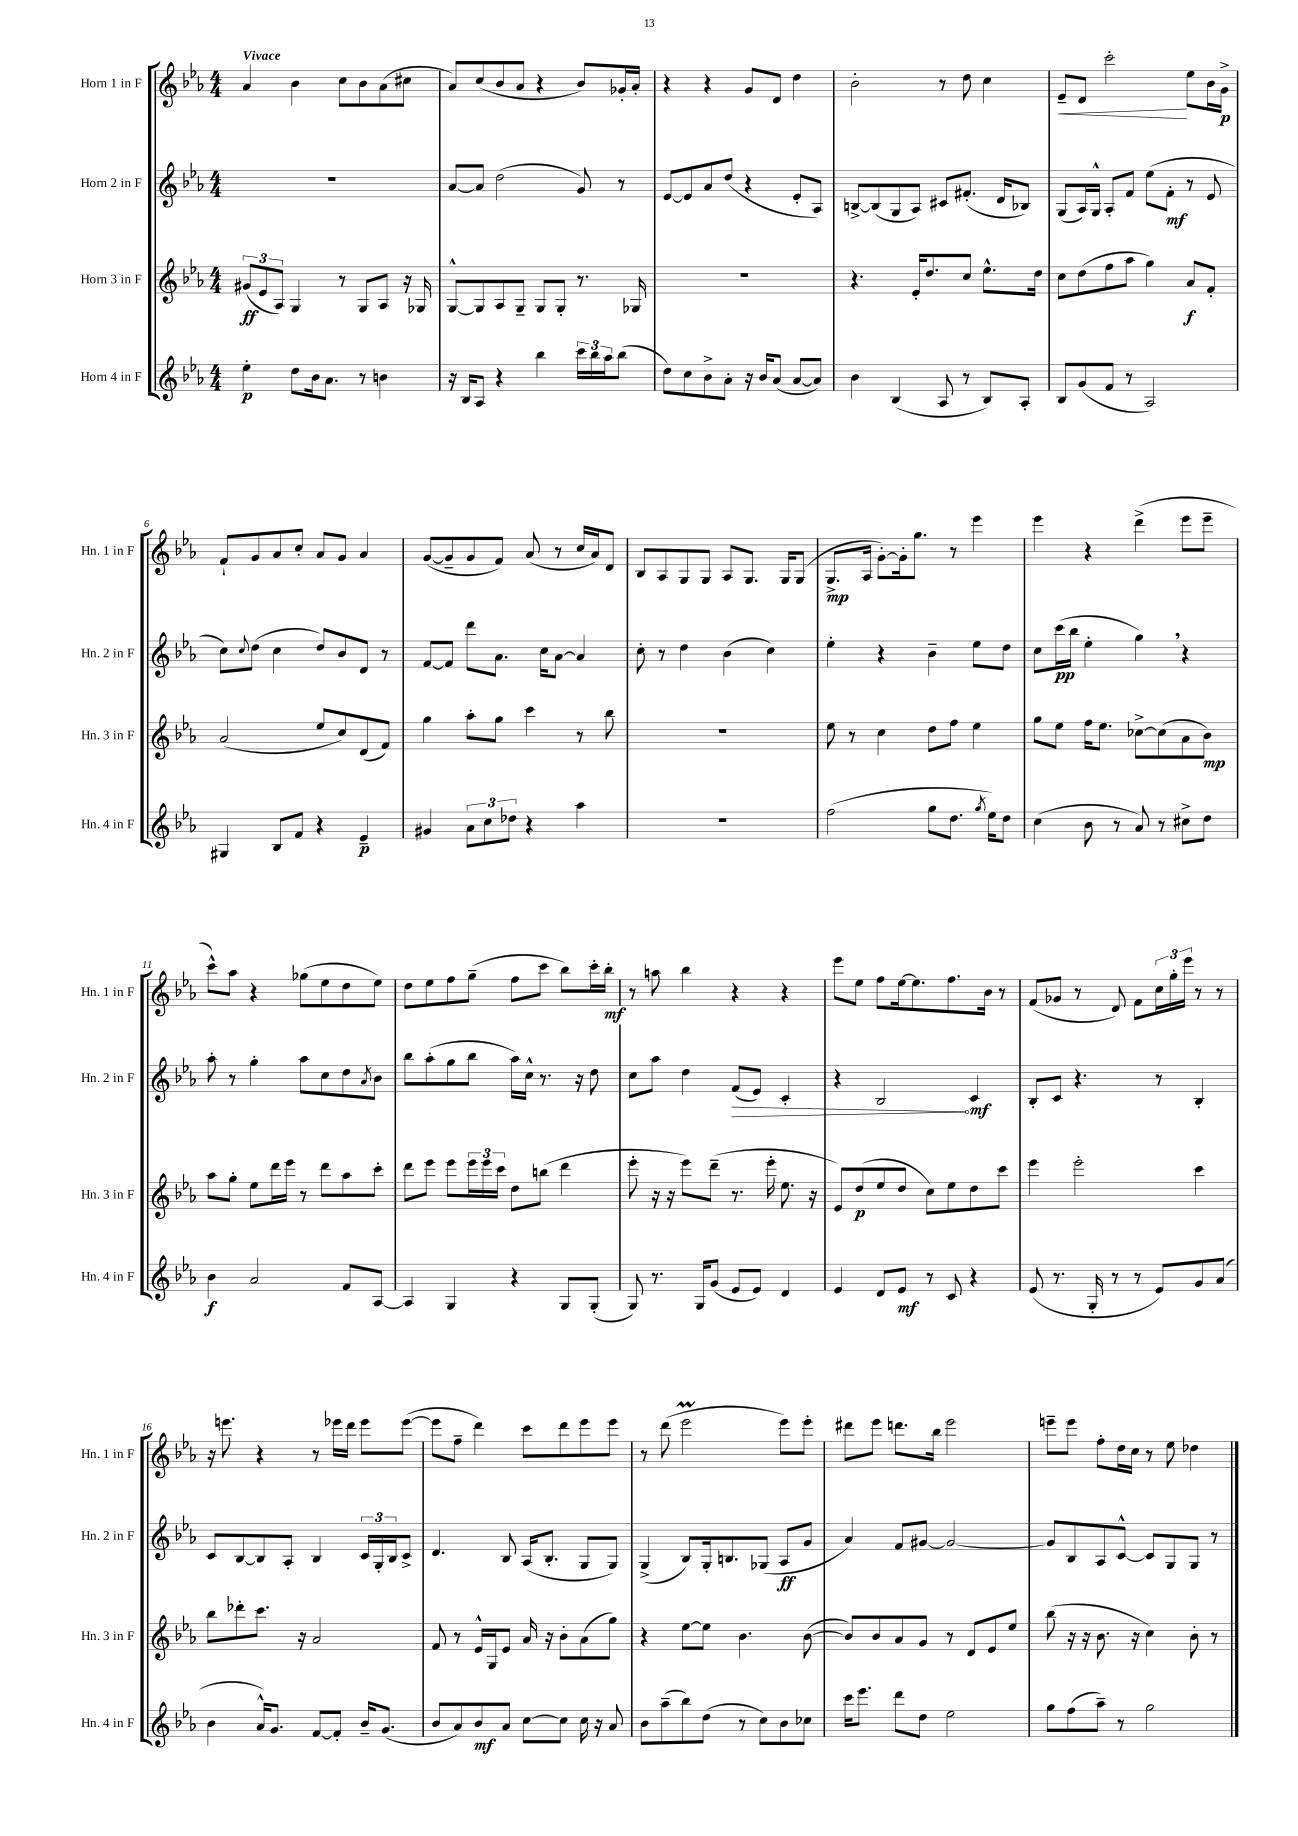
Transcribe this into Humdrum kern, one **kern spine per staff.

**kern	**kern	**kern	**kern
*staff4	*staff3	*staff2	*staff1
*clefG2	*clefG2	*clefG2	*clefG2
*k[b-e-a-]	*k[b-e-a-]	*k[b-e-a-]	*k[b-e-a-]
*M4/4	*M4/4	*M4/4	*M4/4
4ee-'\	(12g#/L	1r	4a-/
.	12e-/	.	.
.	12A-/J)	.	.
8dd\L	4G/	.	4b-\
16b-\k	.	.	.
8.a-\J	.	.	.
.	8r	.	8cc\L
8r	8G/L	.	8b-\
4b\	8A-/J	.	(8a-\
.	16r	.	8cc#\J
.	16G-/	.	.
=	=	=	=
16r	[8G^^/L	[8a-/L	8a-/L)
16B-/LK	.	.	.
8A-/J	8G/]	8a-/]J	(8cc/
4r	8A-/	(2dd\	8b-/
.	8G~/J	.	8a-/J
4bb-\	8G/L	.	4r
.	8G'/J	.	.
24ccc\LL	8.r	8g/)	8b-/L)
24bb-\	.	.	.
24aa-\J	.	.	.
(8bb-\J	.	8r	16g-'/L
.	16G-/	.	16a-'/JJ
=	=	=	=
8dd\L)	1r	[8e-/L	4r
8cc\	.	8e-/]	.
8b-^\	.	8a-/	4r
8a-'\J	.	(8dd/J	.
16r	.	4r	8g/L
16b-/LK	.	.	.
(8a-/J	.	.	8d/J
[8a-/L	.	8e-'/L	4dd\
8a-/]J)	.	8A-/J)	.
=	=	=	=
4b-\	4.r	[8B^/L	2b-'\
.	.	(8B/]	.
(4B-/	.	8G/	.
.	16e-'/LK	8A-/J)	.
.	8.dd/	.	.
8A-/	.	8c#/L	8r
8r	8cc/J	(8.f#'/J	8dd\
8B-/L)	8.ee-^^\L	.	4cc\
.	.	16d/LK	.
8A-'/J	.	8B-/J)	.
.	16dd\Jk	.	.
=	=	=	=
8B-/L	8cc\L	(8G/L	8e-~/L
(8g/	(8dd\	16A-/L)	8d/J
.	.	16G^^/JJ	.
8f/J	8ff\	8A-'/L	2ccc'\
8r	8aa-\J	8f/J	.
2A-/)	4gg\)	(8ee-\L	.
.	.	8f'\J	.
.	8a-/L	8r	8ee-\L
.	8f'/J	8e-/	16b-\L
.	.	.	16g^\JJ
=	=	=	=
4G#/	(2a-/	8cc\L)	8f`/L
.	.	8qqcc/	.
.	.	(8dd\J	8g/
8B-/L	.	4cc\	8a-/
8f/J	.	.	8cc'/J
4r	8ee-/L	8dd/L)	8a-/L
.	8cc/)	8b-/	8g/J
4e-~/	(8d/	8d/J	4a-/
.	8f/J)	8r	.
=	=	=	=
4g#/	4gg\	[8f/L	([8g/L
.	.	8f/]J	8g~/]
12a-\L	8aa-'\L	8ddd\L	8g/
12cc\	.	.	.
.	8gg\J	8.a-\J	8f/J)
12dd-\J	.	.	.
4r	4ccc\	.	(8a-/
.	.	16cc\LK	.
.	.	[8a-\J	8r
4aa-\	8r	4a-/]	16cc/LL
.	.	.	16a-/J)
.	8bb-\	.	8d/J
=	=	=	=
1r	1r	8cc'\	8B-/L
.	.	8r	8A-/
.	.	4dd\	8G/
.	.	.	8G/J
.	.	(4b-\	8A-/L
.	.	.	8.G/J
.	.	4cc\)	.
.	.	.	16G/LK
.	.	.	(8G/J
=	=	=	=
(2ff\	8ee-\	4ee-'\	8.G^/L
.	8r	.	.
.	.	.	16A-/Jk
.	4cc\	4r	[8g'\L)
.	.	.	16g'\]k
.	.	.	8.gg\J
8gg\L	8dd\L	4b-~\	.
8.dd\J	8ff\J	.	8r
.	4ee-\	8ee-\L	4eee-\
8qgg/	.	.	.
16ee-\LK)	.	.	.
8dd\J	.	8dd\J	.
=	=	=	=
(4cc\	8gg\L	8cc\L	4eee-\
.	8ee-\J	(16ccc\L	.
.	.	16bb-\JJ	.
8b-\	16ff\LK	4ee-'\	4r
.	8.ee-\J	.	.
8r	.	.	.
8a-/)	[8cc-^\L	4gg\)	(4ddd^\
8r	(8cc-\]	.	.
8cc#^\L	8a-\	4r	8eee-\L
8dd\J	8b-\J)	.	8eee-~\J
=	=	=	=
4b-\	8aa-\L	8aa-'\	8ccc^^\L)
.	8gg'\J	8r	8aa-\J
2a-/	8ee-\L	4gg'\	4r
.	16ddd\L	.	.
.	16eee-\JJ	.	.
.	8r	8aa-\L	(8gg-\L
.	8ddd\L	8cc\	8ee-\
8f/L	8aa-\	8dd\	8dd\
.	.	8qa-/	.
[8A-/J	8ccc'\J	8b-\J	8ee-\J)
=	=	=	=
4A-/]	8ddd\L	8bb-\L	8dd\L
.	8eee-\J	(8aa-'\	8ee-\
4G/	8eee-\L	8gg\	8ff\
.	24eee-\L	8bb-\J	(8gg~\J
.	24eee-\	.	.
.	24ccc\JJ	.	.
4r	8dd\L	16aa-\LL)	8ff\L
.	.	16cc^^\JJ	.
.	(8bb\J	8.r	8ccc\J
8G/L	4ddd\	.	8bb-\L)
.	.	16r	.
(8G'/J	.	8dd\	16ccc'\L
.	.	.	16bb-'\JJ
=	=	=	=
8G/)	8eee-'\	8cc\L	8r
8.r	16r	8aa-\J	8aa\
.	16r	.	.
.	8eee-\L)	4dd\	4bb-\
16G/LK	.	.	.
(8g/J	(8ddd~\J	.	.
8e-/L	8.r	(8f/L	4r
8e-/J)	.	8e-/J)	.
.	16eee-'\	.	.
4d/	8.ee-\	4c'/	4r
.	16r	.	.
=	=	=	=
4e-/	8e-/L)	4r	8eee-\L
.	(8dd/	.	8ee-\J
8d/L	8ee-/	2B-/	8ff\L
8e-/J	8dd/J	.	[16ee-\k
.	.	.	8.ee-\]
8r	8cc\L)	.	.
8c/	8ee-\	.	8.ff\
4r	8dd\	4c/	.
.	.	.	16b-\Jk
.	8ccc\J	.	8r
=	=	=	=
(8e-/	4eee-\	8B-'/L	(8f/L
8.r	.	8c/J	8g-/J
.	2eee-'\	4.r	8r
16G'/	.	.	.
8r	.	.	8d/)
8r	.	.	8f\L
8e-/L)	.	8r	24cc\L
.	.	.	24gg'\
.	.	.	24eee-\JJ
8g/	4ccc\	4B-'/	8r
(8a-/J	.	.	8r
=	=	=	=
4b-\	8bb-\L	8c/L	16r
.	.	.	8.eee\
.	8ddd-'\	[8B-/	.
16a-^^/LK)	8.ccc\J	8B-/]	4r
8.g/J	.	.	.
.	.	8A-'/J	.
.	16r	.	.
[8f/L	2a-/	4B-/	8r
8f'/]J	.	.	16eee-\LL
.	.	.	16ddd\JJ
16b-~/LK	.	24c/LL	8eee-\L
.	.	24G'/	.
(8.g/J	.	.	.
.	.	24B-/J	.
.	.	8c^/J	([8eee-\J
=	=	=	=
8b-/L	8f/	4.d/	8eee-\]L
8a-/)	8r	.	8ff~\J
8b-/	16e-^^/LL	.	4ddd\)
.	16G/J	.	.
8a-/J	8e-/J	8B-/	.
[8cc\L	16a-/	(16A-/LK	8ccc\L
.	16r	8.B-'/J	.
8cc\]J	8b-'\L	.	8ddd\
16cc\	(8a-\	8G/L	8eee-\
16r	.	.	.
8a-/	8gg\J)	8G/J)	8eee-\J
=	=	=	=
8b-\L	4r	(4G^/	8r
(8aa-~\	.	.	(8ddd\
8bb-\)	[8ee-\L	8B-/L)	2eee-\
(8dd\J	8ee-\]J	16G'/k	.
.	.	8.B/	.
8r	4.b-\	.	.
8cc\L)	.	(8G-/J	.
8b-\	.	8A-/L	8eee-\L)
8cc-\J	([8b-\	8g/J	8eee-'\J
=	=	=	=
16ccc\LK	8b-/]L)	4a-/)	8ddd#\L
8.eee-\J	.	.	.
.	8b-/	.	8eee-\J
8ddd\L	8a-/	8f/L	8.ddd\L
8dd\J	8g/J	[8g#/J	.
.	.	.	16bb-\Jk
2ee-\	8r	2g#/_	2eee-\
.	8d/L	.	.
.	8e-/	.	.
.	8ee-/J	.	.
=	=	=	=
8gg\L	(8bb-\	8g#/]L	8eee~\L
(8ff\	16r	8B-/	8eee\J
.	16r	.	.
8aa-~\J)	8.b-\	8A-/	8ff'\L
8r	.	[8c^^/J	16dd\L
.	16r	.	16cc\JJ
2gg\	4cc\)	8c/]L	8r
.	.	8G/	8ee-\
.	8b-'\	8G/J	4dd-\
.	8r	8r	.
==	==	==	==
*-	*-	*-	*-
